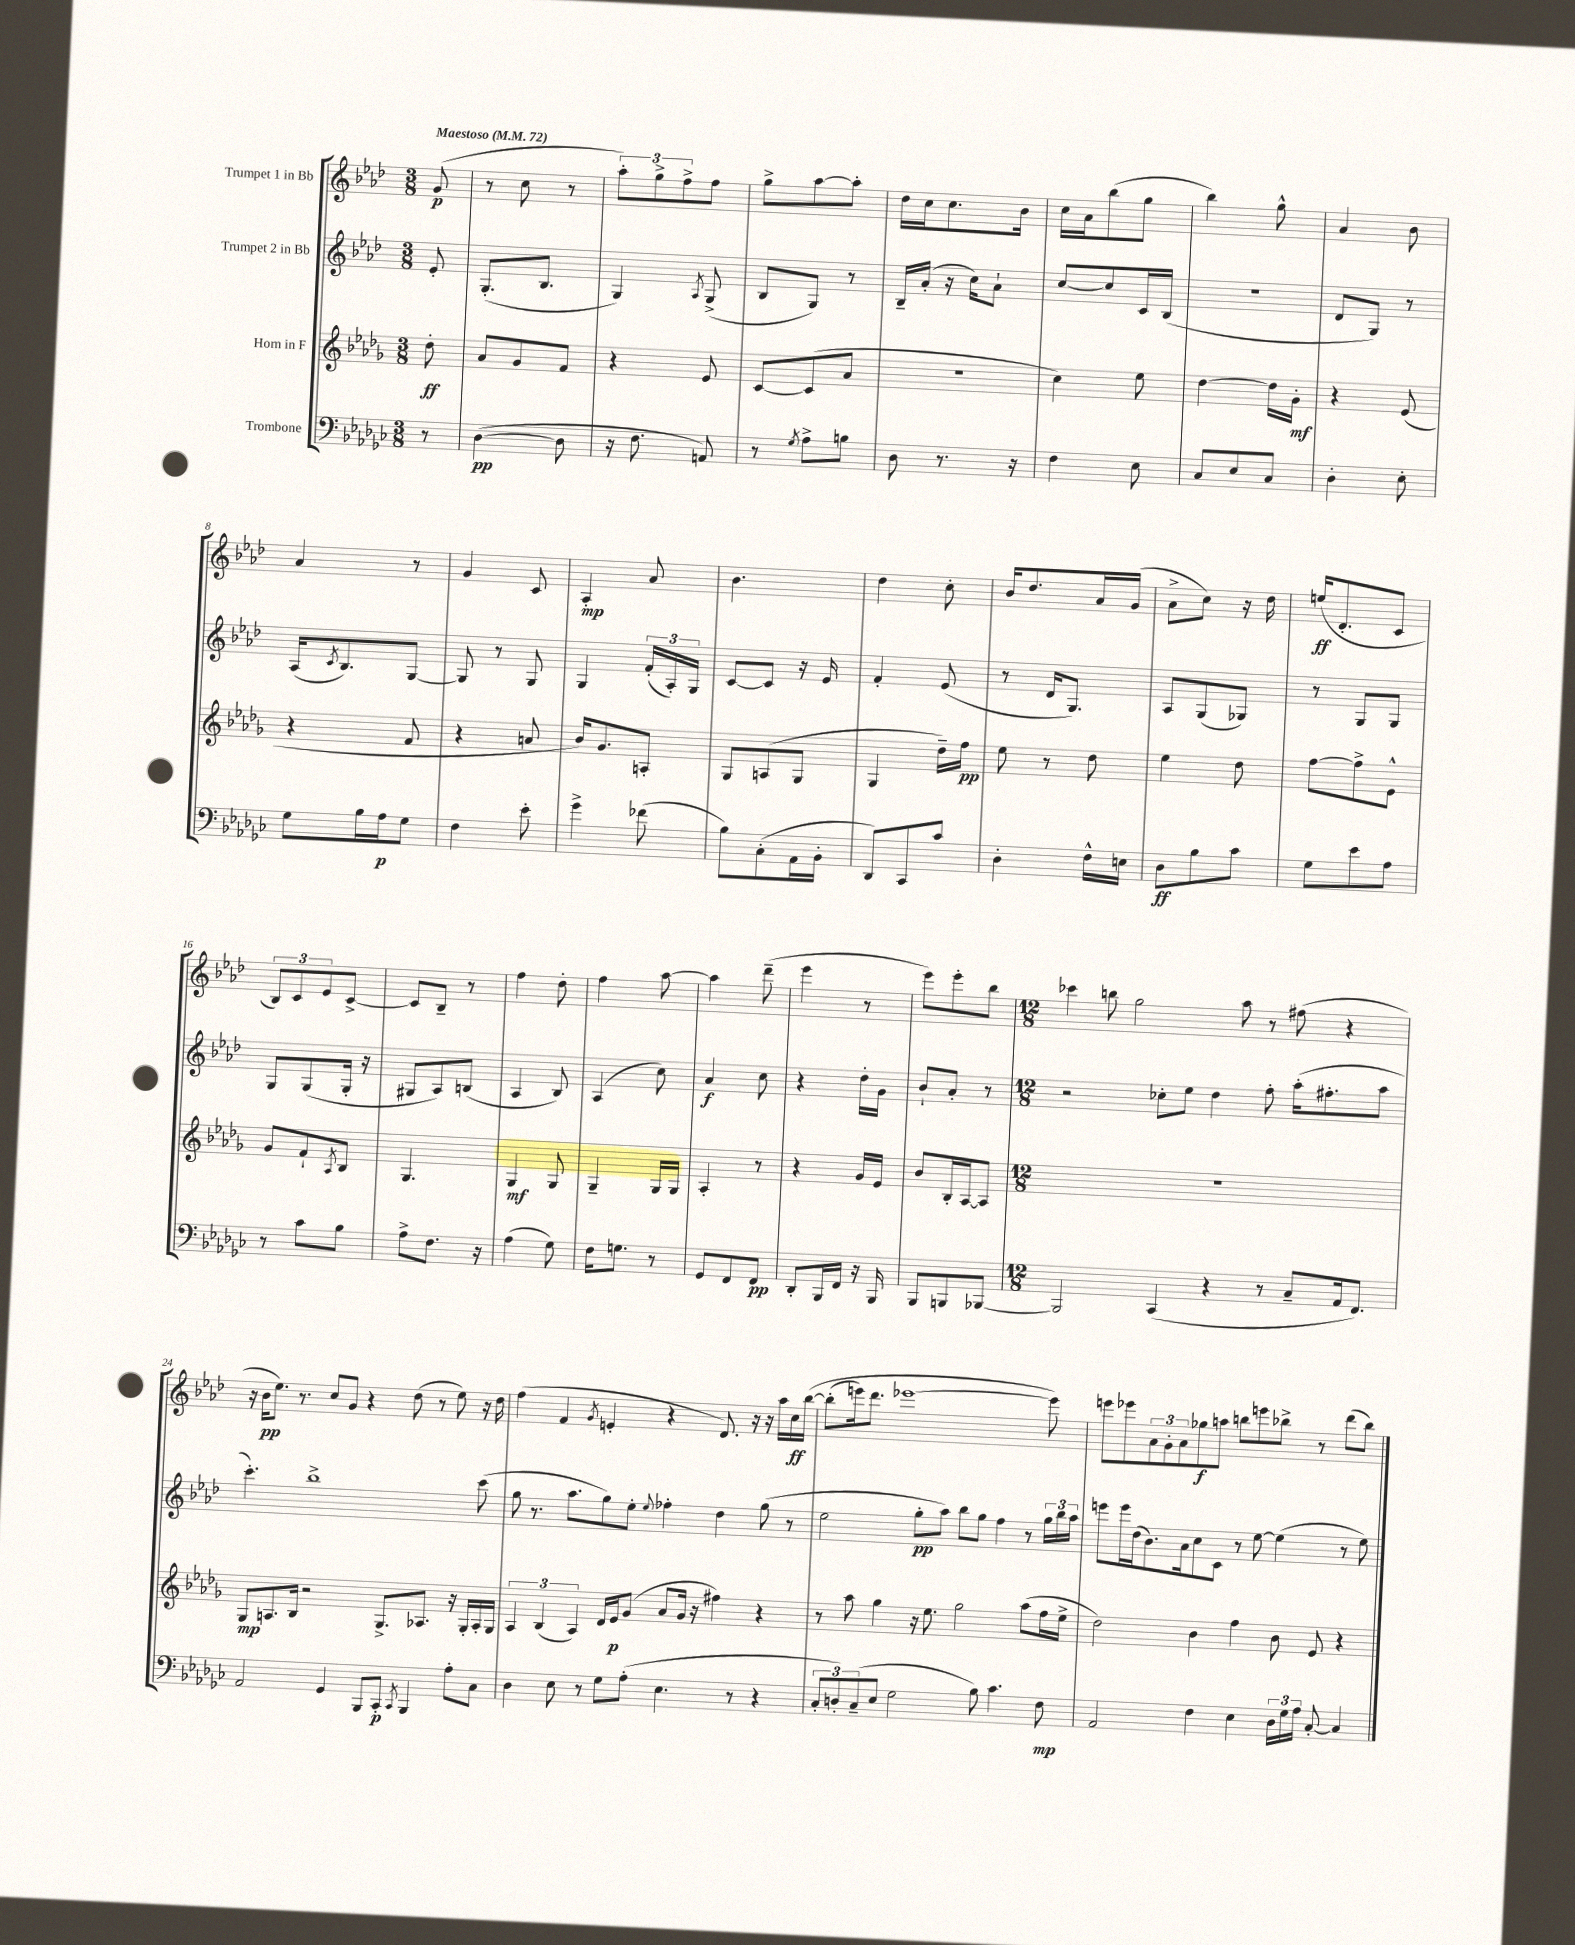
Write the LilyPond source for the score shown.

<<
\new StaffGroup <<
\new Staff = "s0" \with { instrumentName = "Trumpet 1 in Bb" } {
    \clef treble \key aes \major \numericTimeSignature \time 3/8 \partial 8 \tempo "Maestoso" 4 = 72
    g'8\p( |
    r8 c''8 r8 |
    \tuplet 3/2 { aes''8-.) g''8-> f''8-> } f''8 |
    g''8-> aes''8~ aes''8-. |
    des''16 c''16 c''8. bes'16 |
    c''16 aes'16 bes''8( g''8 |
    bes''4) g''8-^ |
    aes'4 bes'8 |
    aes'4 r8 |
    g'4 c'8 |
    aes4-.\mp aes'8 |
    bes'4. |
    des''4 c''8-. |
    bes'16 des''8. aes'16 g'16( |
    aes'8-> c''8) r16 des''16 |
    e''16\ff( des'8.-. c'8 |
    \tuplet 3/2 { bes8) c'8 ees'8 } c'8~-> |
    c'8 bes8-- r8 |
    f''4 des''8-. |
    f''4 aes''8~ |
    aes''4 des'''8--( |
    ees'''4 r8 |
    ees'''8) ees'''8-. bes''8 |
    \numericTimeSignature \time 12/8 ces'''4 b''8 g''2 aes''8 r8 fis''8( r4 |
    r16 bes'16\pp ees''8.) r8. c''8 g'8 r4 des''8( r8 ees''8) r16 des''16 |
    f''4( f'4 \acciaccatura { g'8 } e'4-. r4 des'8.) r16 r16 aes''16 c''16\ff bes''16~\( |
    bes''8-.( e'''16) des'''8. ees'''1~ ees'''8\) |
    e'''8 ees'''8 \tuplet 3/2 { aes'8 g'8-. aes'8 } ges''8\f a''8 b''8 e'''8 bes''8-> r8 des'''8( bes''8) \bar "|." |
}
\new Staff = "s1" \with { instrumentName = "Trumpet 2 in Bb" } {
    \clef treble \key aes \major \numericTimeSignature \time 3/8 \partial 8
    ees'8-. |
    g8.-.( bes8. |
    g4) \acciaccatura { aes8 } g8->( |
    bes8 g8) r8 |
    bes16-- aes'16-.( r16 c''16) aes'8-! |
    c''8~ c''8 c'16 bes16( |
    r4. |
    des'8 g8) r8 |
    aes16( \acciaccatura { c'8 } bes8.) g8~ |
    g8 r8 g8 |
    g4 \tuplet 3/2 { f'16-.( aes16-.) g16 } |
    c'8~ c'8 r16 ees'16 |
    f'4-. ees'8( |
    r8 des'16 g8.) |
    aes8 g8( ges8) |
    r8 g8 g8 |
    g8 g8( g16-. r16 |
    gis8 aes8) b8( |
    aes4 bes8) |
    aes4( c''8) |
    aes'4\f c''8 |
    r4 des''16-. g'16 |
    bes'8-! aes'8-. r8 |
    \numericTimeSignature \time 12/8 r2 ces''8-. ees''8 des''4 f''8-. aes''16-.( fis''8.-. aes''8 |
    c'''4.-.) bes''1-> c'''8( |
    g''8 r8. aes''8. g''8) ees''8-. \appoggiatura { ees''8 } fes''4-. des''4 g''8( r8 |
    ees''2 g''8-.\pp aes''8) bes''8 g''8 f''4 r8 \tuplet 3/2 { g''16 bes''16 aes''16 } |
    e'''8 e'''16 des''16( bes'8.) aes'16 c''8 c'8 r8 ees''8~ ees''4( r8 ees''8) \bar "|." |
}
\new Staff = "s2" \with { instrumentName = "Horn in F" } {
    \clef treble \key des \major \numericTimeSignature \time 3/8 \partial 8
    des''8-.\ff |
    aes'8 ges'8 f'8 |
    r4 ees'8 |
    c'8~ c'8( aes'8 |
    R4. |
    c''4) ees''8 |
    des''4~ des''16 ges'16-.\mf |
    r4 ees'8( |
    r4 f'8 |
    r4 a'8 |
    bes'16) ges'8. a8-. |
    ges8 a8( ges8 |
    ges4 des''16--) f''16\pp |
    ees''8 r8 des''8 |
    ees''4 des''8 |
    f''8~ f''8-> ees'8-^ |
    ges'8 f'8-! \acciaccatura { aes8 } bes8 |
    ges4. |
    ges4\mf ges8 |
    ges4-- ges16 ges16 |
    aes4-. r8 |
    r4 ges'16 ees'16 |
    bes'8 bes16-. aes16~ aes8 |
    \numericTimeSignature \time 12/8 R1. |
    ges8\mp a8. bes16 r2 ges8.-> aes8. r16 ges16-. aes16-. ges16 |
    \tuplet 3/2 { aes4 bes4( aes4) } des'16 ees'16\p ges'8( aes'8 ges'16 r16 fis''4) r4 |
    r8 aes''8 ges''4 r16 ees''8. ges''2 aes''8( f''16 ees''16-> |
    des''2) bes'4 f''4 bes'8 ees'8 r4 \bar "|." |
}
\new Staff = "s3" \with { instrumentName = "Trombone" } {
    \clef bass \key ges \major \numericTimeSignature \time 3/8 \partial 8
    r8 |
    des4~\pp( des8 |
    r16 f8. a,8) |
    r8 \acciaccatura { ges8 } aes8-> b8 |
    des8 r8. r16 |
    f4 ees8 |
    ces8 ees8 ces8 |
    des4-. ees8-. |
    ges8 bes16 aes16\p ges8 |
    f4 ees'8-. |
    ges'4-> fes'8( |
    bes8) ces8-.( aes,16 bes,16-. |
    des,8) ces,8 ces'8 |
    des4-. f16-^ e16 |
    des8\ff bes8 ces'8 |
    ges8 ees'8 aes8 |
    r8 ces'8 bes8 |
    aes8-> f8. r16 |
    aes4( ges8) |
    f16 g8. r8 |
    ges,8 f,8 f,8\pp |
    des,8-. bes,,16 f,16 r16 bes,,16 |
    bes,,8 b,,8 bes,,8~ |
    \numericTimeSignature \time 12/8 bes,,2 ces,4( r4 r8 ces8-- aes,16 f,8.) |
    aes,2 ges,4 bes,,8 ces,8-.\p \acciaccatura { ces,8 } bes,,4 aes8-. ces8 |
    des4 ees8 r8 ges8 aes8-.( ees4. r8 r4 |
    \tuplet 3/2 { ces8-. d8-.) ces8--( } ees8 ges2 bes8) ces'4. f8\mp |
    aes,2 f4 ees4 \tuplet 3/2 { des16 ges16 aes16 } ces8~-. ces4 \bar "|." |
}
>>
>>
